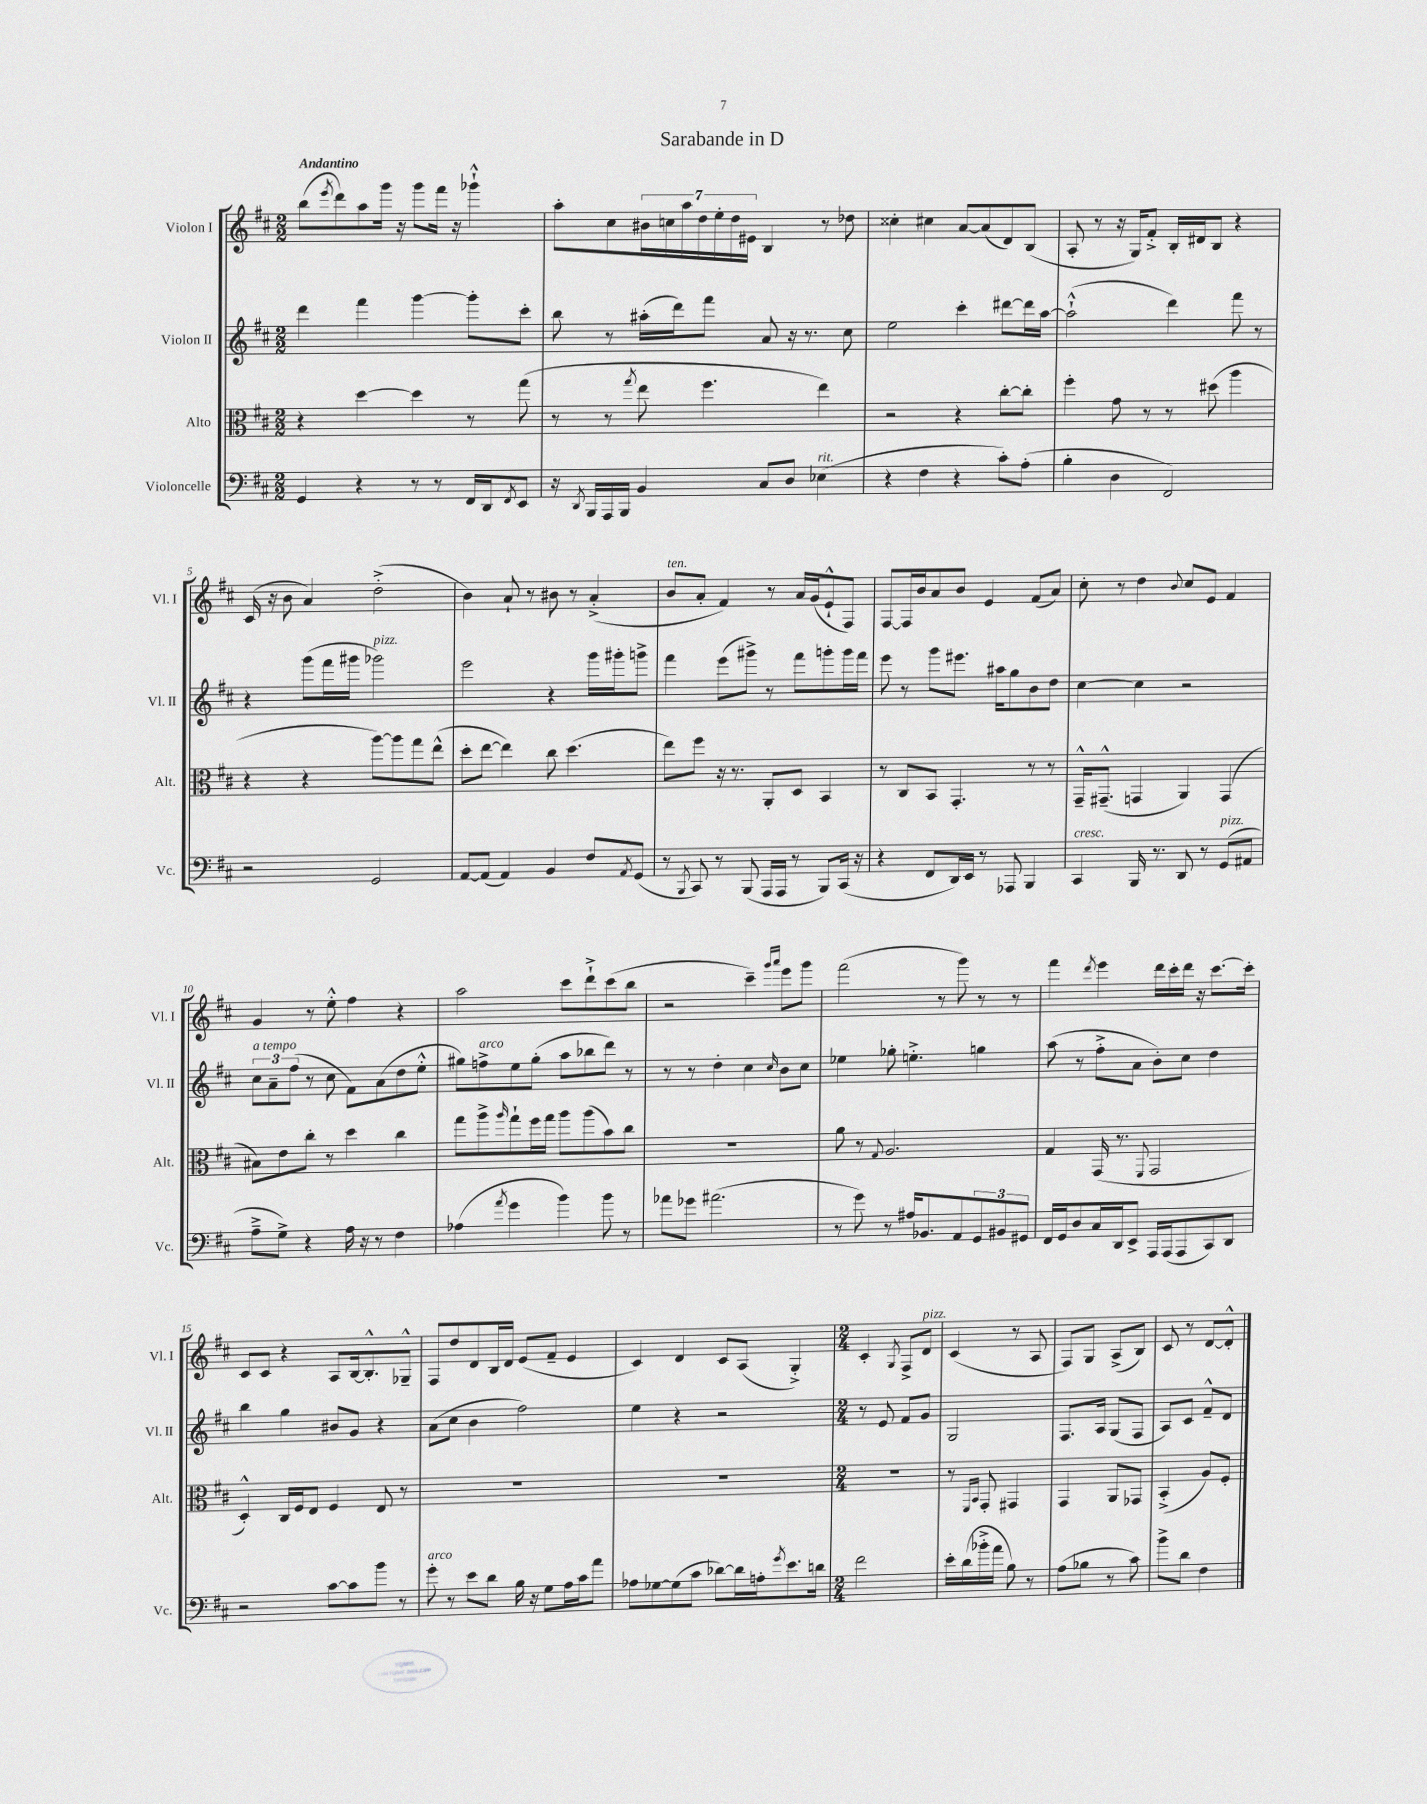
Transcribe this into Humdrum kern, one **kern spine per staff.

**kern	**kern	**kern	**kern
*part4	*part3	*part2	*part1
*staff4	*staff3	*staff2	*staff1
*I"Violoncelle	*I"Alto	*I"Violon II	*I"Violon I
*I'Vc.	*I'Alt.	*I'Vl. II	*I'Vl. I
*clefF4	*clefC3	*clefG2	*clefG2
*k[f#c#]	*k[f#c#]	*k[f#c#]	*k[f#c#]
*M2/2	*M2/2	*M2/2	*M2/2
=1	=1	=1	=1
!	!	!	!LO:TX:a:B:t=Andantino
4GG/	4r	4ddd\	(8bb\L
.	.	.	8qeee/
.	.	.	8ddd\)
4r	[4dd\	4fff#\	8aa\
.	.	.	16ggg\Jk
.	.	.	16r
8r	4dd\]	[4ggg\	8ggg\L
8r	.	.	16fff#\Jk
.	.	.	16r
16FF#/LL	8r	8ggg'\L]	4ggg-X`^^\
16DD/J	.	.	.
8qFF#/	.	.	.
8EE/J	(8gg\	8ccc#'\J	.
=2	=2	=2	=2
16r	8r	8bb\	8aa'\L
8qDD/	.	.	.
16BBB/LL	.	.	.
16AAA/	8r	8r	8cc#\
16BBB/JJ	.	.	.
.	8qgg/	.	.
4BB/	8ee\	(16aa#X'\LL	28b#X\L
.	.	.	28ccn\
.	.	16ddd\J)	.
.	.	.	28aa\
.	.	.	28dd\
.	4.ff#\	8fff#\J	.
.	.	.	28ee'\
.	.	.	28dd\
.	.	.	28e#X\JJ
8C#/L	.	8a/	4B/
8D/J	.	16r	.
.	.	8.r	.
!LO:TX:a:i:t=rit.	!	!	!
(4E-X\	4ee\)	.	8r
.	.	8cc#\	8dd-X\
=3	=3	=3	=3
4r	2r	2ee\	4cc##X'\
4F#\	.	.	4cc#X\
4r	4r	4ccc#'\	[8a/L
.	.	.	(8a/]
8c#'\L)	[8cc#'\L	[8ddd#X\L	8d/)
(8A'\J	8cc#'\J]	16ddd#\L]	(8B/J
.	.	[16aa\JJ	.
=4	=4	=4	=4
4B'\	4ff#'\	(2aa`^^\]	8A'/
.	.	.	8r
4D\	8g\	.	16r
.	.	.	16G/KL)
.	8r	.	8f#'^/J
2FF#/)	8r	4ddd\)	16B'/LL
.	.	.	16d#X/J
.	(8dd#X\	.	8B/J
.	4aa\	8fff#\	4r
.	.	8r	.
!!LO:LB:g=z
=5	=5	=5	=5
2r	4r	4r	(16c#/
.	.	.	16r
.	.	.	8b\
.	4r	(8ggg\L	4a/)
.	.	16fff#\L	.
.	.	16ggg#X\JJ	.
!	!	!LO:TX:a:i:t=pizz.	!
2GG/	[8aa\L)	2ggg-X\)	(2dd'^\
.	8aa\]	.	.
.	8gg\	.	.
.	(8ee^^\J	.	.
=6	=6	=6	=6
[8AA/L	8dd'\L	2eee\	4b\)
(8AA/J]	[8ee\J	.	.
4AA/)	4ee\])	.	8a`/
.	.	.	8r
4BB/	8cc#\	4r	8b#X\
.	(4.dd\	.	8r
8F#/L	.	16ggg\LL	(4a'^/
.	.	16ggg#X'\J	.
8qAA/	.	.	.
(8GG/J	.	8gggn^\J	.
=7	=7	=7	=7
!	!	!	!LO:TX:a:i:t=ten.
8r	8ee\L)	4fff#\	8b/L
8qBBB/	.	.	.
8CC#/)	8ff#\J	.	8a'/J
8r	16r	(8eee\L	4f#/)
.	8.r	.	.
(8BBB/	.	8ggg#X^\J)	.
16AAA/LL	8AA'/L	8r	8r
16AAA/JJ	.	.	.
8r	8D/J	8fff#\L	16a/LL
.	.	.	(16g/J
8BBB/L)	4BB/	8gggn'\	8e`^^/
(16CC#/Jk	.	16ggg\L	8F#/J)
16r	.	16fff#\JJ	.
=8	=8	=8	=8
4r	8r	8eee\	[8F#/L
.	8C#/L	8r	16F#/L]
.	.	.	16b/J
8FF#/L	8BB/J	8ggg\L	8a/
16DD/L)	4.GG'/	8.eee#X\J	8b/J
16EE/JJ	.	.	.
8r	.	.	4e/
.	.	16aa#X\KL	.
8AAA-X/	.	8gg\	.
4BBB/	8r	8b\	(8f#/L
.	8r	8dd\J	8a/J)
=9	=9	=9	=9
!LO:TX:a:i:t=cresc.	!	!	!
4CC#/	16GG~^^/KL	[4cc#\	8cc#'\
.	(8.GG#X~^^/J	.	.
.	.	.	8r
16BBB/	4GGn/	4cc#\]	4dd\
8.r	.	.	.
.	.	.	8qqb/
8DD/	4AA/)	2r	8cc#/L
8r	.	.	8e/J
!LO:TX:a:i:t=pizz.	!	!	!
(8GG/L	(4GG/	.	4f#/
8AA#X/J	.	.	.
!!LO:LB:g=z
=10	=10	=10	=10
!	!	!LO:TX:a:i:t=a tempo	!
8A~^\L	8B#X\L)	12cc#\L	4g/
.	.	12a~\	.
8G^\J)	8e\	.	.
.	.	(12ff#\J	.
4r	8cc#'\J	8r	8r
.	8r	8cc#\	8ee'^^\
16A\	4dd\	8f#\L)	4ff#\
16r	.	.	.
8r	.	(8a\	.
4F#\	4cc#\	8dd\	4r
.	.	8ee'^^\J	.
=11	=11	=11	=11
(4A-X\	8gg\L	8gg#X\L)	2aa\
!	!	!LO:TX:a:i:t=arco	!
.	8aa^\	8ffn^\	.
8qa/	16qqaa/	.	.
4g\	8gg`\	8ee\	.
.	16ff#\L	(8gg#'\J	.
.	16gg\JJ	.	.
4b\)	8aa\L	8aa\L	8ccc#\L
.	(8aa\	8bb-X\	8ddd`^\
8b\	8b\)	8ddd\J)	(8ccc#\
8r	8cc#\J	8r	8bb\J
=12	=12	=12	=12
8a-X\L	1r	8r	2r
8g-X\J	.	8r	.
(2.a#X\	.	4dd'\	.
.	.	4cc#\	4ccc#~\)
.	.	.	16qqggg/LL
.	.	16qqcc#/	16qqaaa/JJ
.	.	8b\L	8eee\L
.	.	8cc#\J	8ggg\J
=13	=13	=13	=13
8r	8a\	4ee-X\	(2fff#\
8g\)	8r	.	.
.	8qqG/	.	.
8r	2.A/	8gg-X'\	.
16A#X/KL	.	4.een'^\	.
8.BB-X/	.	.	.
.	.	.	8r
8AA/	.	.	8ggg\)
12GG/	.	4ggn\	8r
12BB#X/	.	.	.
.	.	.	8r
12GG#X/J	.	.	.
=14	=14	=14	=14
16FF#/LL	4G/	(8aa\	4fff#\
16GG/J	.	.	.
8D/	.	8r	.
.	.	.	8qddd/
16C#/L	(16GG/	8ff#'^\L	4eee\
16DD/J	8.r	.	.
8EE^/J	.	8a\J	.
.	8qqFF#/	.	.
16AAA/LL	2GG/	8b'\L)	16ddd\LL
(16AAA/J	.	.	16ccc#'\
8AAA/	.	8cc#\J	16ddd\JJ
.	.	.	16r
8CC#/)	.	4dd\	[8.ccc#\L
8DD/J	.	.	.
.	.	.	16ccc#'\Jk]
!!LO:LB:g=z
=15	=15	=15	=15
2r	4D'^^/)	4bb\	8c#/L
.	.	.	8c#/J
.	16C#/LL	4gg\	4r
.	16F#/J	.	.
.	8E/J	.	.
[8c#\L	4F#/	8b#X/L	8A/L
8c#\]	.	8g/J	[16B/k
.	.	.	8.B'^^/]
8b\J	8E/	4r	.
8r	8r	.	8G-X~^^/J
=16	=16	=16	=16
!LO:TX:a:i:t=arco	!	!	!
8g'\	1r	(8a\L	8F#/L
8r	.	8cc#\J	8dd/
8e\L	.	4b\	8d/
8d\J	.	.	16B/L
.	.	.	16d/JJ
16B\	.	2ff#\)	(8e/L
16r	.	.	.
8G\L	.	.	8f#~/J
16A\L	.	.	4e/
16c#\J	.	.	.
8a\J	.	.	.
=17	=17	=17	=17
8A-X\L	1r	4ee\	4c#/)
[8G-X\	.	.	.
(8G-\]	.	4r	4d/
8c#\J	.	.	.
[8d-X\L)	.	2r	8c#/L
16d-\L]	.	.	(8A/J
16An'\J	.	.	.
8qg/	.	.	.
8.e\	.	.	4G'^/)
16dn\Jk	.	.	.
=18	=18	=18	=18
*M2/4	*M2/4	*M2/4	*M2/4
2f#\	2r	8r	4c#'/
.	.	8e/	.
.	.	.	8qG/
.	.	8f#/L	8F#^/L
!	!	!	!LO:TX:a:i:t=pizz.
.	.	8g/J	8d/J
=19	=19	=19	=19
16e'\LL	8r	2G/	(4c#/
(16d\	.	.	.
.	16qqFF#/LL	.	.
.	16qqBB/JJ	.	.
16b-X'^\	8GG'/	.	.
16a\JJ	.	.	.
8B\)	4GG#X/	.	8r
8r	.	.	8A/
=20	=20	=20	=20
(8A\L	4GG/	8.F#/L	8F#/L)
8B-X\J	.	.	8G/J
.	.	16A/Jk	.
8r	8AA/L	(8G/L	(8A^/L
8c#\)	8GG-X/J	8F#/J	8B/J)
=21	=21	=21	=21
8b^\L	(4BB'^/	8A/L)	8c#/
8d\J	.	8c#/J	8r
4F#\	8A/L)	8f#~^^/L	[8d/L
.	8F#'/J	8d/J	8d'^^/J]
==	==	==	==
*-	*-	*-	*-
